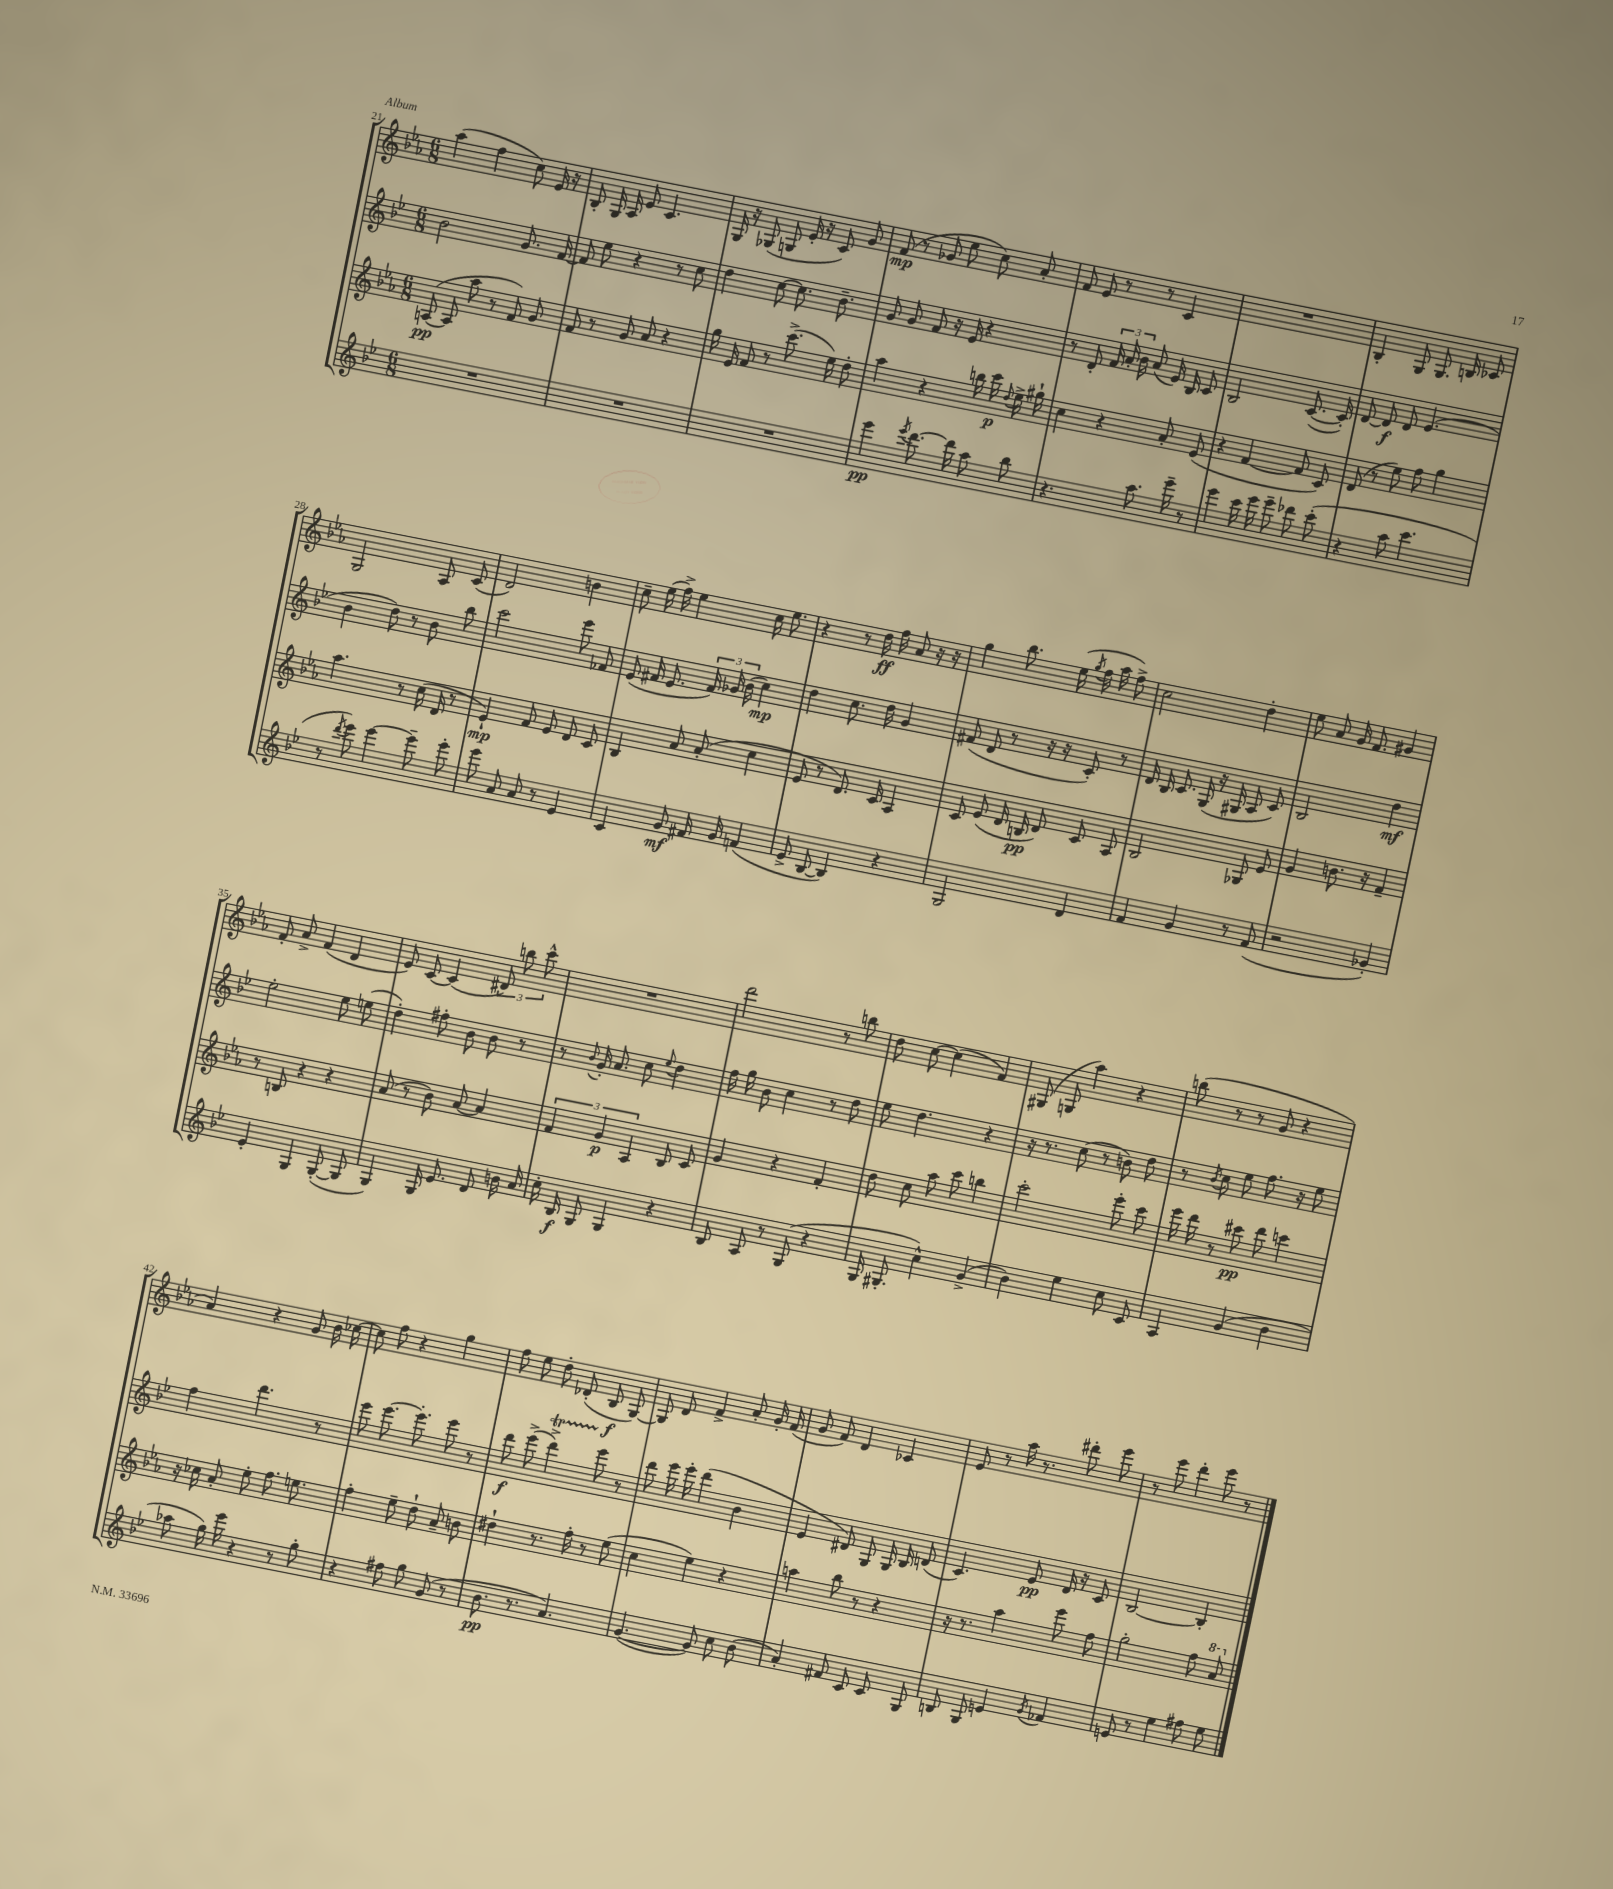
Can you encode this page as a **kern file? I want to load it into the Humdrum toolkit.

**kern	**dynam	**kern	**dynam	**kern	**dynam	**kern	**dynam
*part4	*part4	*part3	*part3	*part2	*part2	*part1	*part1
*staff4	*staff4	*staff3	*staff3	*staff2	*staff2	*staff1	*staff1
*clefG2	*	*clefG2	*	*clefG2	*	*clefG2	*
*k[b-e-]	*	*k[b-e-a-]	*	*k[b-e-]	*	*k[b-e-a-]	*
*M6/8	*	*M6/8	*	*M6/8	*	*M6/8	*
=21	=21	=21	=21	=21	=21	=21	=21
2.r	.	([8An/	pp	2b-\	.	(4aa-\	.
.	.	8A/]	.	.	.	.	.
.	.	8aa-\	.	.	.	4ff\	.
.	.	8r	.	.	.	.	.
.	.	8f/)	.	8.g/	.	8cc\)	.
.	.	8g/	.	.	.	16e-/	.
.	.	.	.	[16f/	.	16r	.
=22	=22	=22	=22	=22	=22	=22	=22
2.r	.	8f/	.	8f/]	.	8B-'/	.
.	.	8r	.	8ee-\	.	16G/	.
.	.	.	.	.	.	16A-/	.
.	.	8g/	.	4r	.	8e-/	.
.	.	8a-/	.	.	.	4.c/	.
.	.	4r	.	8r	.	.	.
.	.	.	.	8cc\	.	.	.
=23	=23	=23	=23	=23	=23	=23	=23
2.r	.	16gg\	.	4dd\	.	16G/	.
.	.	16e-/	.	.	.	16r	.
.	.	8f/	.	.	.	(8G-X/	.
.	.	8r	.	[8cc\	.	8Gn/	.
.	.	(8.ccc^\	.	8.cc\]	.	16e-'/	.
.	.	.	.	.	.	16r	.
.	.	.	.	.	.	8c/)	.
.	.	16ee-\)	.	8.b-~\	.	.	.
.	.	8dd'\	.	.	.	8g/	.
=24	=24	=24	=24	=24	=24	=24	=24
4eee-\	pp	4aa-\	.	8g/	.	(8f/	mp
.	.	.	.	8g/	.	8r	.
8qeee-/	.	.	.	.	.	.	.
[8.ddd\	.	4r	.	8f/	.	8g-X/	.
.	.	.	.	16r	.	8ee-\	.
16ddd\]	.	.	.	16e-/	.	.	.
8aa\	.	16bbn\	.	4r	.	8cc\)	.
.	.	16ccc\	p	.	.	.	.
.	.	8qqdd/	.	.	.	.	.
8bb-\	.	16ee-^\	.	.	.	8a-'/	.
.	.	16gg#X`\	.	.	.	.	.
=25	=25	=25	=25	=25	=25	=25	=25
4.r	.	4cc\	.	8r	.	8f/	.
.	.	.	.	8d'/	.	8e-/	.
.	.	4r	.	24f/	.	8r	.
.	.	.	.	24a'/	.	.	.
.	.	.	.	24b-\	.	.	.
8.aa\	.	.	.	(8a/	.	8r	.
.	.	8a-'/	.	16e-/)	.	4c/	.
16eee-~\	.	.	.	16B-/	.	.	.
8r	.	(8e-/	.	8c/	.	.	.
=26	=26	=26	=26	=26	=26	=26	=26
4eee-\	.	4r	.	2B-/	.	2.r	.
16ccc\	.	[4f/	.	.	.	.	.
16eee-\	.	.	.	.	.	.	.
8eee-~\	.	.	.	.	.	.	.
8ddd-X\	.	8f/]	.	([8.c/	.	.	.
(8ccc'\	.	8c/)	.	.	.	.	.
.	.	.	.	16c'/])	.	.	.
=27	=27	=27	=27	=27	=27	=27	=27
4r	.	(8d/	.	[8d/	.	4B-'/	.
.	.	8r	.	8d/]	f	.	.
8aa\	.	8ee-\)	.	8d/	.	8G/	.
4.ccc\	.	8ff\	.	(4.e-/	.	8.G/	.
.	.	4gg\	.	.	.	.	.
.	.	.	.	.	.	16Bn/	.
.	.	.	.	.	.	8c-X/	.
!!LO:LB:g=z
=28	=28	=28	=28	=28	=28	=28	=28
8r	.	4.aa-\	.	4b-\	.	2G/	.
8qddd/	.	.	.	.	.	.	.
8eee-\)	.	.	.	.	.	.	.
[4eee-\	.	.	.	8dd\)	.	.	.
.	.	8r	.	8r	.	.	.
8eee-~\]	.	(16cc\	.	8b-\	.	8A-/	.
.	.	16d/	.	.	.	.	.
8eee-'\	.	8r	.	8bb-\	.	(8c/	.
=29	=29	=29	=29	=29	=29	=29	=29
8eee-\	.	4e-`/)	mp	2ccc\	.	2d/)	.
8a/	.	.	.	.	.	.	.
8a/	.	8f/	.	.	.	.	.
8r	.	8e-/	.	.	.	.	.
4e-/	.	8d/	.	8eee-\	.	4bn\	.
.	.	8c/	.	8f-X/	.	.	.
=30	=30	=30	=30	=30	=30	=30	=30
4c/	.	4B-/	.	(8e-/	.	8cc~\	.
.	.	.	.	16f#X/	.	(16ee-\	.
.	.	.	.	8.e-/	.	16ff^\)	.
8g/	mf	8a-/	.	.	.	4ee-\	.
16f#X/	.	(8a-'/	.	24f#/)	.	.	.
.	.	.	.	24g-X/	.	.	.
16g/	.	.	.	.	.	.	.
.	.	.	.	(24b-\	.	.	.
(4fn/	.	4cc\	.	4cc\)	mp	16cc\	.
.	.	.	.	.	.	8.ee-\	.
=31	=31	=31	=31	=31	=31	=31	=31
8e-^/	.	8e-/	.	4dd\	.	4r	.
[8B-/	.	8r	.	.	.	.	.
4B-/])	.	8.d/)	.	8.cc\	.	8r	.
.	.	.	.	.	.	16dd\	ff
.	.	16c/	.	16dd\	.	16ff\	.
4r	.	4A-/	.	4g/	.	8a-/	.
.	.	.	.	.	.	16r	.
.	.	.	.	.	.	16r	.
=32	=32	=32	=32	=32	=32	=32	=32
2G/	.	8c/	.	(8f#X/	.	4gg\	.
.	.	(8e-/	.	8d/	.	.	.
.	.	16d/	.	8r	.	8.bb-\	.
.	.	16Bn/	pp	.	.	.	.
.	.	8d/)	.	16r	.	.	.
.	.	.	.	16r	.	(16ee-\	.
.	.	.	.	.	.	8qgg/	.
4d/	.	8c/	.	8c'/)	.	16ff\	.
.	.	.	.	.	.	16aa-\	.
.	.	8A-/	.	8r	.	8ff^\)	.
=33	=33	=33	=33	=33	=33	=33	=33
4f/	.	2B-/	.	16d/	.	2cc\	.
.	.	.	.	16B-/	.	.	.
.	.	.	.	8.c/	.	.	.
4g/	.	.	.	.	.	.	.
.	.	.	.	(16G/	.	.	.
.	.	.	.	16r	.	.	.
.	.	.	.	16G#X/	.	.	.
8r	.	8G-X/	.	8A/	.	4dd'\	.
(8f/	.	8e-/	.	8c/)	.	.	.
=34	=34	=34	=34	=34	=34	=34	=34
2r	.	4g/	.	2B-/	.	8ee-\	.
.	.	.	.	.	.	8a-/	.
.	.	8.bn\	.	.	.	16g/	.
.	.	.	.	.	.	8.f/	.
.	.	16r	.	.	.	.	.
4g-X'/)	.	4f~/	.	4dd\	mf	4g#X/	.
!!LO:LB:g=z
=35	=35	=35	=35	=35	=35	=35	=35
4e-'/	.	8r	.	2ee-'\	.	8f'/	.
.	.	8Bn/	.	.	.	8a-^/	.
4G/	.	4r	.	.	.	(4f/	.
([8G'/	.	4r	.	8ee-\	.	4d/	.
8G/]	.	.	.	(8een\	.	.	.
=36	=36	=36	=36	=36	=36	=36	=36
4G/)	.	(8a-/	.	4dd'\)	.	8e-/)	.
.	.	8r	.	.	.	[8c/	.
16G/	.	8b-\)	.	8ff#X'\	.	(4c/]	.
8.e-/	.	.	.	.	.	.	.
.	.	[8a-/	.	8b-\	.	.	.
8d/	.	4a-/]	.	8b-\	.	12d#X/)	.
.	.	.	.	.	.	12bbn\	.
16bn\	.	.	.	8r	.	.	.
.	.	.	.	.	.	12ccc^^\	.
16a/	.	.	.	.	.	.	.
=37	=37	=37	=37	=37	=37	=37	=37
16cc'\	.	6f/	.	8r	.	2.r	.
16B-/	f	.	.	.	.	.	.
.	.	.	.	8qqb-/	.	.	.
8G/	.	.	.	16g'/	.	.	.
.	.	6g/	p	.	.	.	.
.	.	.	.	8.a/	.	.	.
4G/	.	.	.	.	.	.	.
.	.	6A-/	.	.	.	.	.
.	.	.	.	8cc\	.	.	.
.	.	.	.	8qqee-/	.	.	.
4r	.	8B-/	.	4dd\	.	.	.
.	.	8c/	.	.	.	.	.
=38	=38	=38	=38	=38	=38	=38	=38
8B-/	.	4g/	.	16ff\	.	2ddd\	.
.	.	.	.	16gg\	.	.	.
8A/	.	.	.	8b-\	.	.	.
8r	.	4r	.	4cc\	.	.	.
(8G/	.	.	.	.	.	.	.
4r	.	4f'/	.	8r	.	8r	.
.	.	.	.	8dd\	.	8bbn\	.
=39	=39	=39	=39	=39	=39	=39	=39
16G/	.	8dd\	.	8ee-\	.	8dd\	.
8.G#X'/	.	.	.	.	.	.	.
.	.	8cc\	.	4.dd\	.	[8cc\	.
4cc^^\)	.	8aa-\	.	.	.	(4cc\]	.
.	.	8ccc\	.	.	.	.	.
(4g^/	.	4bbn\	.	4r	.	4f/)	.
=40	=40	=40	=40	=40	=40	=40	=40
4b-\)	.	2ccc'\	.	16r	.	(8G#X/	.
.	.	.	.	8.r	.	.	.
.	.	.	.	.	.	8Gn/	.
4ee-\	.	.	.	(8cc\	.	4aa-\)	.
.	.	.	.	8r	.	.	.
8cc\	.	8eee-'\	.	8bn\)	.	4r	.
8c/	.	8ccc\	.	8dd\	.	.	.
=41	=41	=41	=41	=41	=41	=41	=41
4A/	.	16eee-\	.	8r	.	(8bbn\	.
.	.	16ddd\	.	.	.	.	.
.	.	.	.	8qb-/	.	.	.
.	.	8r	.	8cc\	.	8r	.
(4g/	.	8ccc#X\	pp	8ee-\	.	8r	.
.	.	8ddd\	.	8.ff\	.	8g/	.
4b-\	.	4cccn\	.	.	.	4r	.
.	.	.	.	16r	.	.	.
.	.	.	.	8ee-\	.	.	.
!!LO:LB:g=z
=42	=42	=42	=42	=42	=42	=42	=42
8aa-X\	.	16r	.	4ff\	.	4a-/)	.
.	.	16cc-X\	.	.	.	.	.
16gg\)	.	8a-'/	.	.	.	.	.
16eee-\	.	.	.	.	.	.	.
4r	.	8ee-'\	.	4.ddd\	.	4r	.
.	.	8.ff\	.	.	.	.	.
8r	.	.	.	.	.	8g/	.
.	.	8.een\	.	.	.	.	.
8gg'\	.	.	.	8r	.	16b-\	.
.	.	.	.	.	.	[16cc-X\	.
=43	=43	=43	=43	=43	=43	=43	=43
4r	.	4ff'\	.	8eee-\	.	8cc-\]	.
.	.	.	.	[8.eee-\	.	8ff\	.
8ff#X\	.	8ee-~\	.	.	.	4r	.
.	.	.	.	8.eee-'\]	.	.	.
8gg\	.	8dd`\	.	.	.	.	.
(8g/	.	8a-~/	.	8eee-\	.	4gg\	.
8r	.	8bn\	.	8r	.	.	.
=44	=44	=44	=44	=44	=44	=44	=44
8.b-\	pp	4dd#X`\	.	8ddd\	f	8ff\	.
.	.	.	.	(8eee-^\	.	8ee-\	.
8.r	.	.	.	.	.	.	.
.	.	8.r	.	4dddt^\)	.	8dd'\	.
4.a/)	.	.	.	.	.	(8d-X'/	.
.	.	16ff'\	.	.	.	.	.
.	.	8r	.	8eee-\	.	8B-/	f
.	.	(8ee-\	.	8r	.	[8G/)	.
=45	=45	=45	=45	=45	=45	=45	=45
([4.g/	.	4cc\	.	8ddd\	.	8G/]	.
.	.	.	.	16eee-\	.	8d/	.
.	.	.	.	16eee-'\	.	.	.
.	.	4ee-\)	.	(4ddd\	.	4f^/	.
8g/])	.	.	.	.	.	.	.
8cc\	.	4r	.	4b-\	.	8a-'/	.
(8b-\	.	.	.	.	.	16g'/	.
.	.	.	.	.	.	(16f/	.
=46	=46	=46	=46	=46	=46	=46	=46
4a'/)	.	4aan\	.	4e-/	.	8g/	.
.	.	.	.	.	.	8f/)	.
8f#X/	.	8bb-\	.	8d#X/)	.	4d/	.
8c/	.	8r	.	8G/	.	.	.
8c/	.	4r	.	16G/	.	4c-X/	.
.	.	.	.	16B-/	.	.	.
8G/	.	.	.	(8dn/	.	.	.
=47	=47	=47	=47	=47	=47	=47	=47
8Bn/	.	16r	.	4.c/)	.	8e-/	.
.	.	8.r	.	.	.	.	.
8G/	.	.	.	.	.	8r	.
4en/	.	4aa-\	.	.	.	16aa-\	.
.	.	.	.	.	.	8.r	.
.	.	.	.	8e-/	pp	.	.
8qg/	.	.	.	.	.	.	.
4f-X/	.	8eee-\	.	16d/	.	8ddd#X'\	.
.	.	.	.	16r	.	.	.
.	.	8ff\	.	8c/	.	8eee-\	.
=48	=48	=48	=48	=48	=48	=48	=48
8en/	.	2gg'\	.	[2B-/	.	8r	.
8r	.	.	.	.	.	8eee-\	.
4ee-\	.	.	.	.	.	4ddd'\	.
8ff#X\	.	8ff\	.	4B-'/]	.	8eee-\	.
*	*	*8va	*	*	*	*	*
8ee-\	.	8aa-/	.	.	.	8r	.
*	*	*X8va	*	*	*	*	*
==	==	==	==	==	==	==	==
*-	*-	*-	*-	*-	*-	*-	*-
